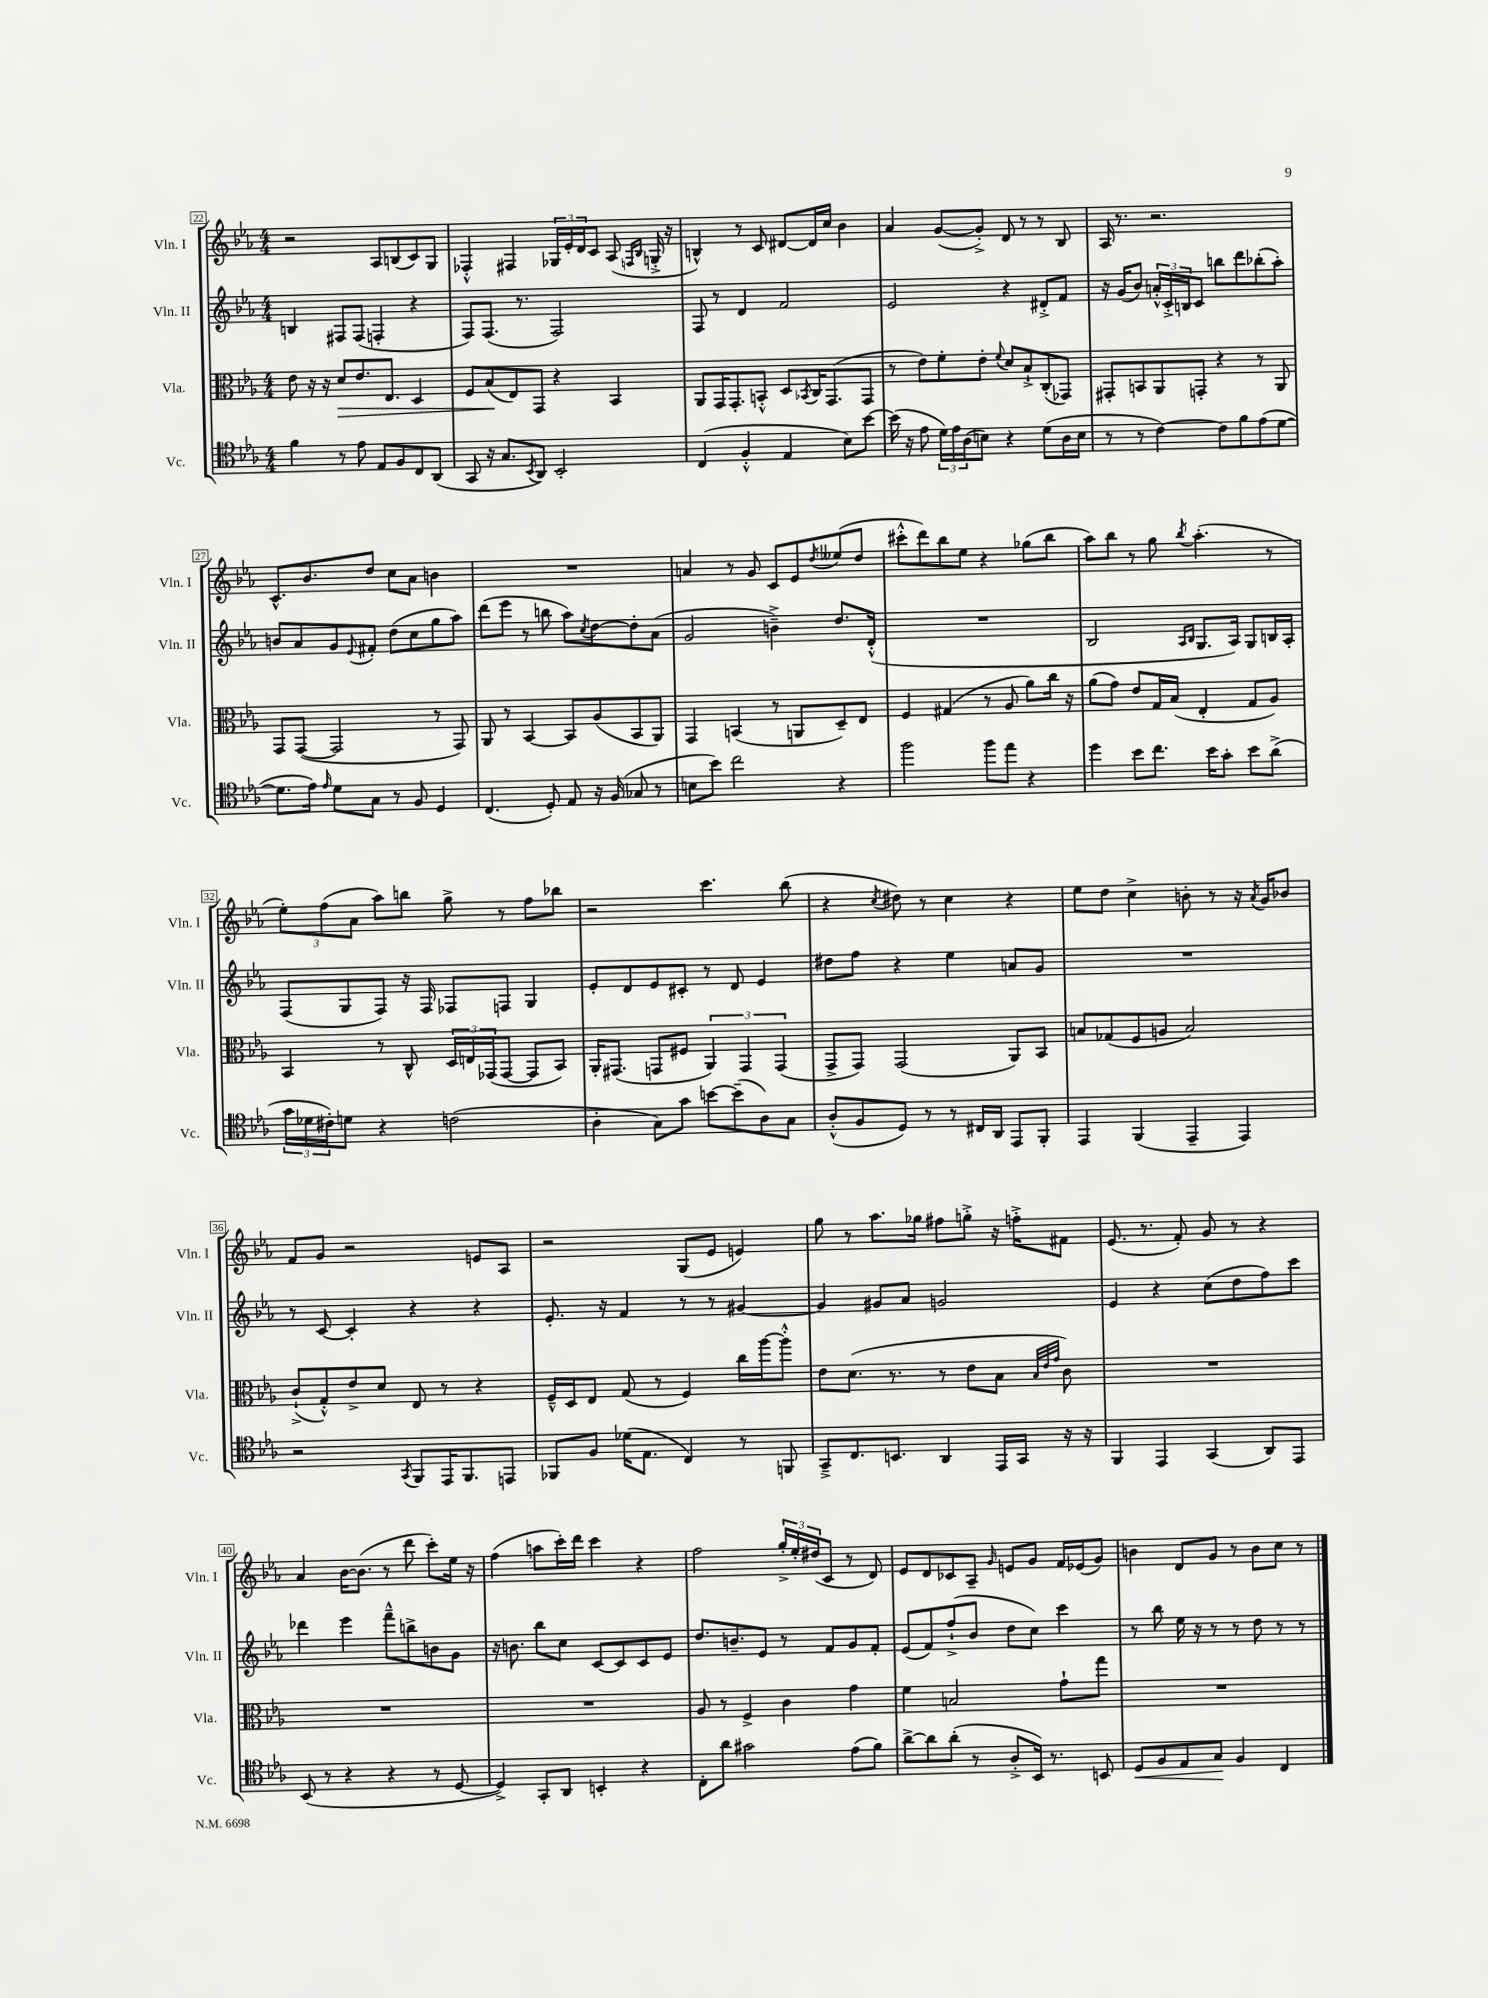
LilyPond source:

<<
\new StaffGroup <<
\new Staff = "s0" \with { instrumentName = "Vln. I" shortInstrumentName = "Vln. I" } {
    \clef treble \key ees \major \numericTimeSignature \time 4/4
    r2 aes8 b8( c'8) g8 |
    fes4-.-^ fis4 \tuplet 3/2 { ges16 ees'16-. d'16 } c'8 aes8( \grace { f16 bes16 } g16-.-> r16 |
    b4-^) r8 c'8 dis'8~ dis'16 c''16 bes'4 |
    aes'4 g'8~( g'8-.->) d'8 r8 r8 bes8 |
    aes16 r8. r2. |
    c'8.-^ bes'8. d''8 c''8 aes'8 b'4 |
    R1 |
    a'4 r8 g'8 c'8 ees'8 \acciaccatura { d''8 } eeses''8( d''8 |
    cis'''8-.-^ d'''8) bes''8 ees''8 r4 ges''8( bes''8 |
    aes''8) bes''8 r8 g''8 \acciaccatura { bes''8 } aes''4.-.( r8 |
    \tuplet 3/2 { ees''8-.) f''8( aes'8 } aes''8) b''8 g''8-> r8 f''8 bes''8 |
    r2 c'''4. bes''8( |
    r4 \acciaccatura { c''8 } dis''8) r8 c''4 r4 |
    ees''8 d''8 c''4-> b'8-. r8 r16 \acciaccatura { aes'8 } g'16 bes'8 |
    f'8 g'8 r2 e'8 aes8 |
    r2 g8( ees'8 e'4) |
    g''8 r8 aes''8. ges''16 fis''8 g''8-.-> r16 f''16-.-> fis'8 |
    ees'8.( r8. f'8-.) g'8 r8 r4 |
    aes'4 bes'16~ bes'8.( r8 d'''8 c'''8-.) ees''16 r16 |
    f''4( a''8 c'''16-.) d'''16 c'''4 r4 |
    f''2 \tuplet 3/2 { g''16-.-> ees''16-. dis''16( } c'8 r8 d'8) |
    ees'8 d'8 ces'8 aes8-- \grace { g'16 } e'8 g'8 f'16 ees'16( g'8) |
    b'4 d'8 g'8 r8 b'8 c''8 r8 \bar "|." |
}
\new Staff = "s1" \with { instrumentName = "Vln. II" shortInstrumentName = "Vln. II" } {
    \clef treble \key ees \major \numericTimeSignature \time 4/4
    b4 fis8 fis8( f4-. r4 |
    f8) f8.( r8. f2) |
    f8 r8 d'4 f'2 |
    ees'2 r4 dis'8-.-> f'8 |
    r16 g'16( bes'8) \tuplet 3/2 { a'16-.-^ c'16-.-> b16 } c'8 b''8 d'''8 bes''8-.( aes''8-.) |
    b'8 aes'8 g'8 \appoggiatura { ees'8 } fis'8-. d''8( c''8 g''8 aes''8) |
    d'''8( ees'''8 r8 b''8 aes''8) \acciaccatura { c''8 } d''8~ d''8-. aes'8( |
    g'2 b'4--->) d''8. d'16-.-^( |
    R1 |
    bes2 \grace { aes16 bes16 } g8. aes16) g8 b16 aes16-. |
    f8( g8 f8) r16 f16 fes8 f8 g4 |
    ees'8-. d'8 ees'8 cis'8-. r8 d'8 ees'4 |
    dis''8 f''8 r4 ees''4 a'8 g'8 |
    R1 |
    r8 c'8~ c'4-. r4 r4 |
    ees'8.-. r16 f'4 r8 r8 gis'4~ |
    gis'4 gis'8 aes'8 g'2 |
    ees'4 r4 c''8( d''8 f''8) c'''8 |
    des'''4 ees'''4 f'''8---^ b''8-> b'8 g'8 |
    r16 b'8. bes''8 c''8 c'8~ c'8 c'8 ees'8 |
    d''8. b'8.-- ees'8 r8 f'8 g'8 f'8-. |
    ees'8( f'8) f''8-!->( bes'8 d''8 c''8) c'''4 |
    r8 bes''8 ees''16 r16 r8 r8 d''8 r8 r8 \bar "|." |
}
\new Staff = "s2" \with { instrumentName = "Vla." shortInstrumentName = "Vla." } {
    \clef alto \key ees \major \numericTimeSignature \time 4/4
    ees'8 r16 r16 d'8\> ees'8. ees8. d4 |
    f8 bes8\!( ees8) g,8 r4 bes,4 |
    aes,8 g,16 g,8.-. b,8-.-^ d8 \acciaccatura { bes,8 } c16 g,8.( g,8 |
    r8 ees'8) f'8-. ees'8-. \appoggiatura { f'8 } d'8 bes8-!-> c8-.( ges,8) |
    gis,8-. b,8 aes,8 g,8-. r4 r8 aes,8 |
    g,8 g,8~( g,2 r8 g,8) |
    aes,8 r8 bes,4~ bes,8 aes8( bes,8 aes,8) |
    g,4 b,4( r8 a,8 d8--) ees8 |
    f4 gis4( r8 aes8 aes'8) c''16 r16 |
    aes'8( g'8) ees'8 g16 bes16( ees4-. g8 aes8) |
    bes,4 r8 c8-^ \tuplet 3/2 { d16 e16 ges,16( } ges,8~ ges,8 bes,8) |
    aes,16-. gis,8.( g,8 fis8 \tuplet 3/2 { aes,4) g,4 g,4( } |
    g,8-> g,8) g,2( aes,8) bes,8 |
    b8 ges8( f8 a8 b2) |
    c'8-!->( g8-.-^) ees'8-> d'8 ees8 r8 r4 |
    f16---^ d16 ees8 g8( r8 f4) c''16 aes''16~ aes''8-.-^ |
    ees'8 d'8.( r8. r8 ees'8 bes8 \grace { bes32 ees'32 g'32 } c'8) |
    R1 |
    R1 |
    R1 |
    aes8 r8 f4-> c'4 g'4 |
    f'4 b2 g'8-! g''8 |
    R1 \bar "|." |
}
\new Staff = "s3" \with { instrumentName = "Vc." shortInstrumentName = "Vc." } {
    \clef tenor \key ees \major \numericTimeSignature \time 4/4
    f'4 r8 ees'8 ees8 f8 c8 aes,8( |
    g,8 r16 g8. \acciaccatura { bes,8 } aes,8) bes,2-. |
    c4( f4-.-^ ees4 bes8) bes'8~ |
    bes'16( r16 ees'8 \tuplet 3/2 { d'16) ees'16 aes16( } b8) r4 d'8( aes16 b16 |
    r8 r8 c'4~) c'8 f'8 ees'8( d'8~ |
    d'8. ees'16) \grace { ees'16 } d'8 g8 r8 f8 d4 |
    c4.( d8-.) ees8 r16 f16( ges8 r8 |
    b8 bes'8) c''2 r4 |
    f''2 f''8 ees''8 r4 |
    d''4 bes'8 c''8. bes'16 g'8-. bes'8 aes'8->( |
    \tuplet 3/2 { g'16 des'16 cis'16-.) } d'8 r4 c'2( |
    aes4-. g8) g'8 b'8~ b'8--( aes8) g8 |
    aes8-.-^( f8 d8) r8 r8 cis16 aes,16 ees,8 f,8-. |
    ees,4 f,4( ees,4-- ees,4) |
    r2 \acciaccatura { g,8 } f,8 ees,16 f,8. e,8 |
    fes,8 f8 des'16( ees8. c4) r8 f,8 |
    g,8---> c8. b,8. aes,4 ees,16 g,16 r16 r16 |
    f,4 ees,4 g,4( aes,8) ees,8 |
    bes,8( r8 r4 r4 r8 d8~ |
    d4->) g,8-. aes,8 b,4-. r4 |
    c8-. aes'8 gis'2 ees'8( f'8) |
    aes'8~-> aes'8 aes'8-.( r8 aes8-.-> bes,16) r8. b,8 |
    d8\< f8 ees8 g8\! f4 c4 \bar "|." |
}
>>
>>
\layout { \context { \Score currentBarNumber = #22 \override BarNumber.stencil = #(make-stencil-boxer 0.1 0.3 ly:text-interface::print) } }
